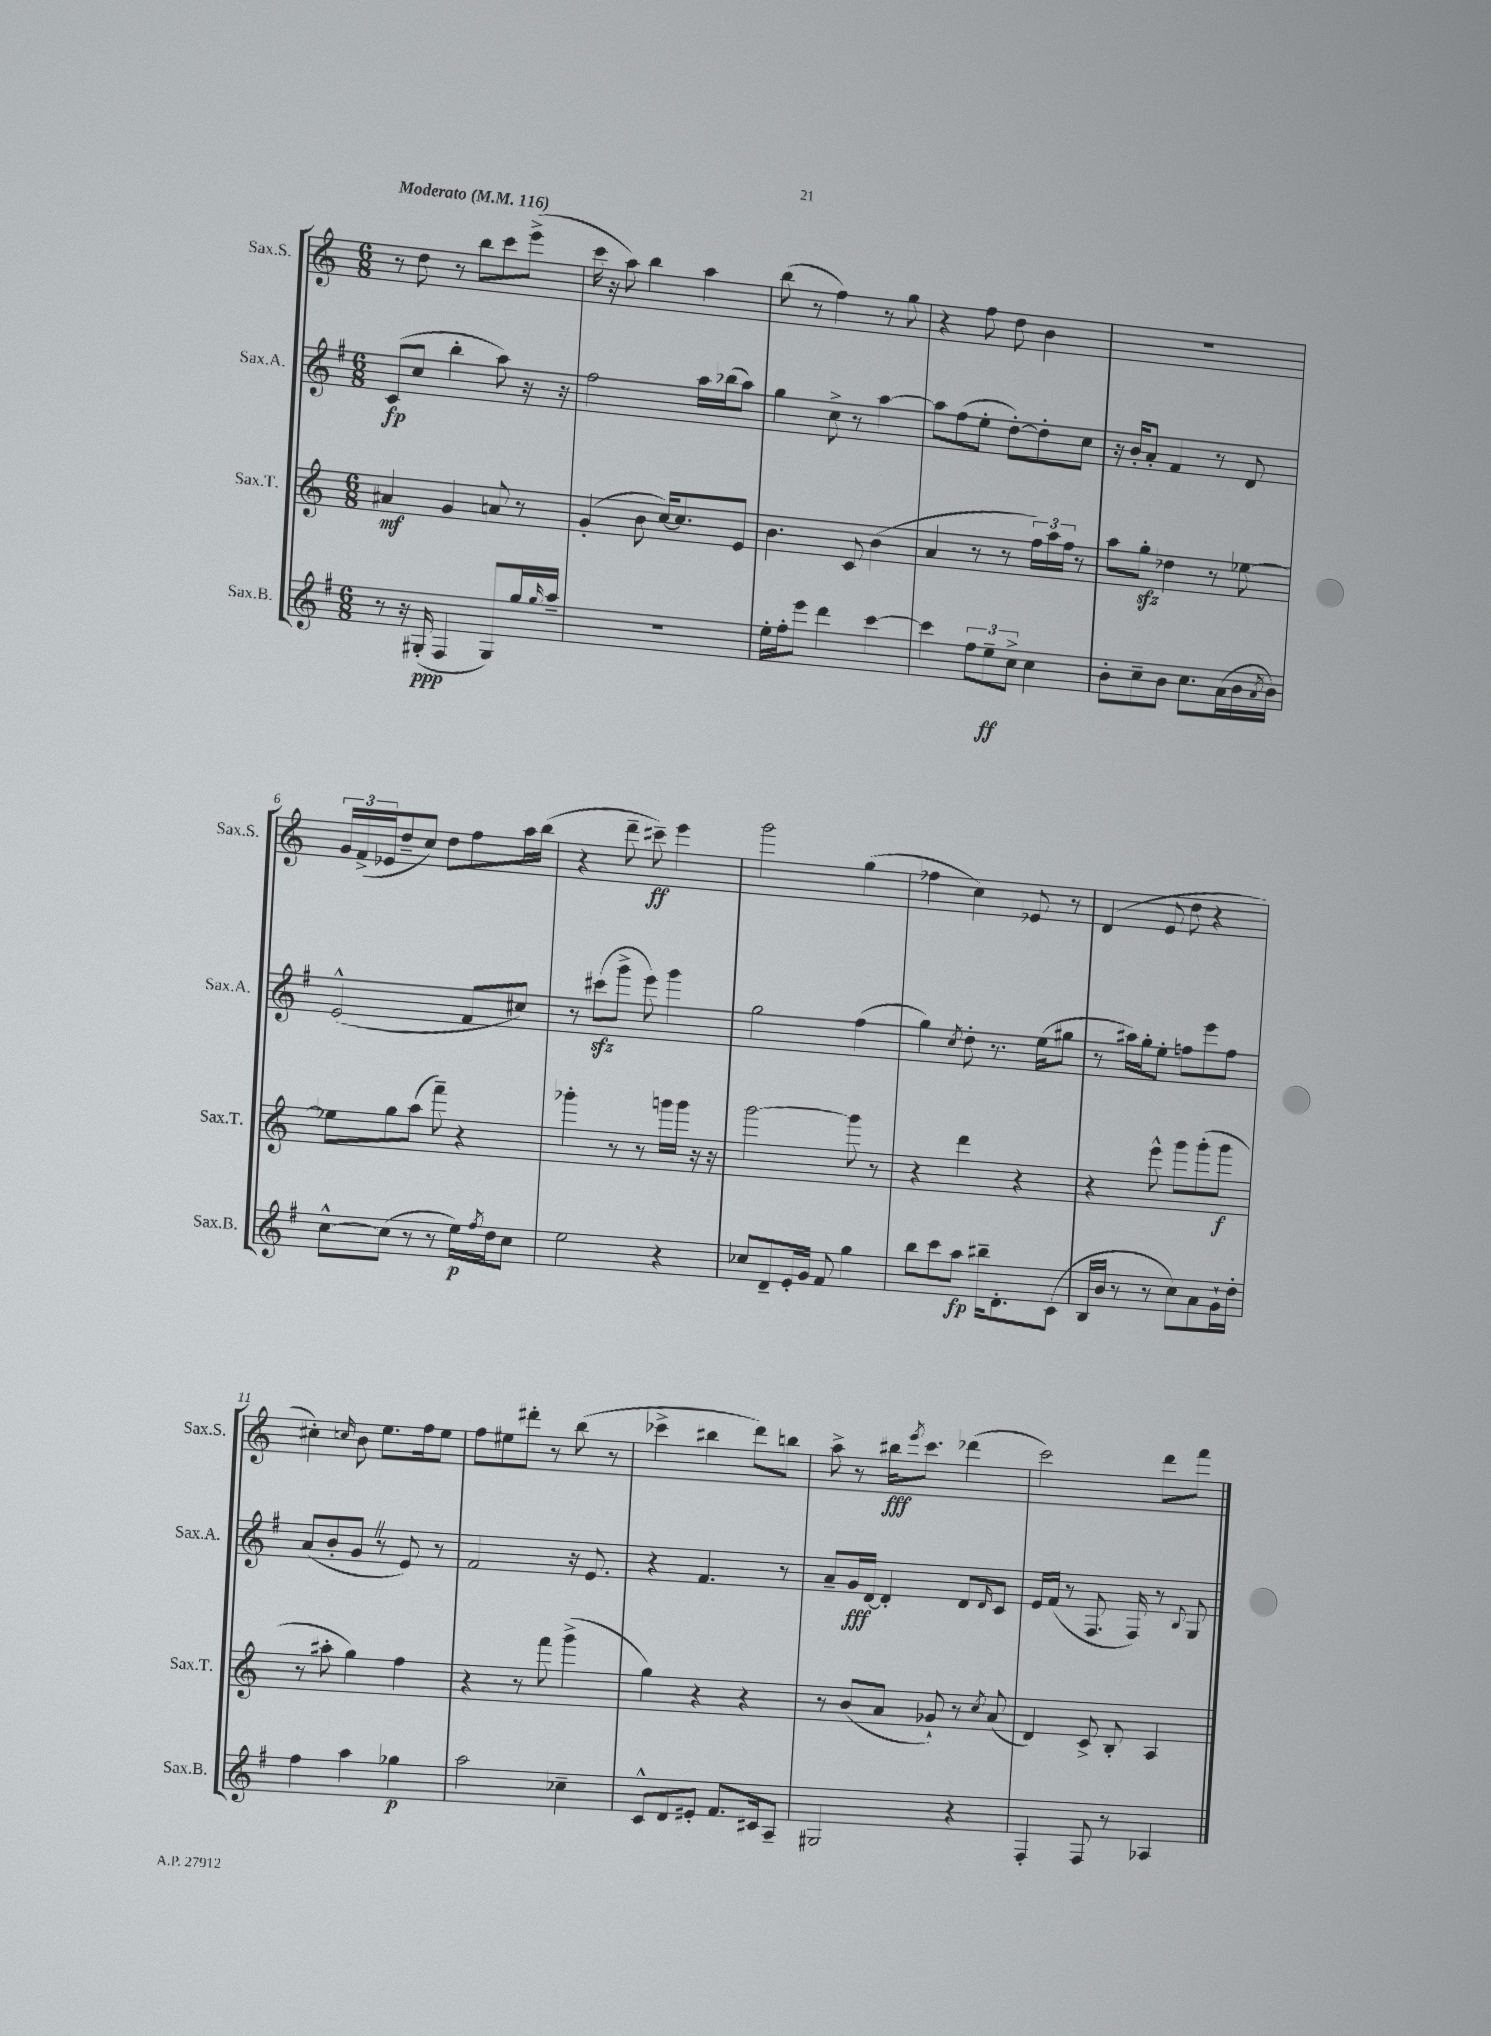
<<
\new StaffGroup <<
\new Staff = "s0" \with { instrumentName = "Sax.S." shortInstrumentName = "Sax.S." } {
    \clef treble \key c \major \numericTimeSignature \time 6/8 \tempo "Moderato" 4 = 116
    r8 d''8 r8 b''8 c'''8 e'''8->( |
    c'''16 r16 a''8) b''4 a''4 |
    b''8( r8 f''4) r8 g''8 |
    r4 f''8 d''8 b'4 |
    R2. |
    \tuplet 3/2 { g'16 f'16->( ees'16 } d''8-- c''8) d''8 f''8 a''16 b''16( |
    r4 d'''8-- cis'''8--\ff) e'''4 |
    g'''2 g''4( |
    fes''4 c''4) ees'8 r8 |
    d'4( e'8 d''8 r4 |
    cis''4-.) \grace { c''16 } b'8 e''8. f''16 e''8 |
    f''8 eis''8 dis'''8-. r8 b''8( r8 |
    ces'''4-> bis''4 d'''8) b''8 |
    a''8-> r8 bis''16\fff \acciaccatura { e'''8 } c'''8. des'''4( |
    c'''2) d'''8 f'''8 \bar "|." |
}
\new Staff = "s1" \with { instrumentName = "Sax.A." shortInstrumentName = "Sax.A." } {
    \clef treble \key g \major \numericTimeSignature \time 6/8
    c'8\fp( c''8 b''4-. a''8) r16 r16 |
    fis''2 a''16 bes''16( a''8) |
    g''4 c''8-> r8 a''4~ |
    a''8 fis''8( e''8-. d''8~-.) d''8-. c''8 |
    r16 b'16-. a'8-. fis'4 r8 d'8 |
    e'2-^( fis'8 cis''8) |
    r8 cis'''8\sfz( g'''8-> e'''8) g'''4 |
    g''2 fis''4( |
    g''4) \acciaccatura { c''8 } d''8-. r8. e''16( gis''8 |
    r8 ais''16) g''16-. e''8-. f''8 e'''8 f''8 |
    a'8( b'8-. g'8 \once \override BreathingSign.text = \markup { \musicglyph "scripts.caesura.straight" } \breathe r8 e'8) r8 |
    fis'2 r16 e'8. |
    r4 fis'4. r8 |
    a'8-- g'16\fff d'16~ d'4-. d'8 \grace { d'16 } c'8 |
    e'16 fis'16( r8 fis8. fis16) r8 \appoggiatura { b8 } g8 \bar "|." |
}
\new Staff = "s2" \with { instrumentName = "Sax.T." shortInstrumentName = "Sax.T." } {
    \clef treble \key c \major \numericTimeSignature \time 6/8
    ais'4\mf g'4 a'8 r8 |
    g'4-.( b'8 c''16~) c''8. e'8 |
    b'4. c'8 b'4( |
    a'4 r8 r8 \tuplet 3/2 { f''16) a''16 f''16 } r8 |
    a''8 g''8-.\sfz des''4 r8 ees''8~ |
    ees''8 g''8 a''8( f'''8--) r4 |
    ges'''4-. r8 r8 g'''16 g'''16 r16 r16 |
    g'''2~ g'''8 r8 |
    r4 d'''4 r4 |
    r4 e'''8-^ g'''8 g'''8-.( g'''8\f |
    r8 ais''8-. g''4) f''4 |
    r4 r8 f'''8 g'''4->( |
    g''4) r4 r4 |
    r8 b'8( a'8 ges'8-!) r8 \acciaccatura { c''8 } a'8( |
    d'4) c'8-> b8-. a4 \bar "|." |
}
\new Staff = "s3" \with { instrumentName = "Sax.B." shortInstrumentName = "Sax.B." } {
    \clef treble \key g \major \numericTimeSignature \time 6/8
    r8 r16 gis16-.\ppp( fis4 gis8) g''16 \grace { g''16 } a''16-- |
    R2. |
    e''16-. fis''16-. e'''8 d'''4 c'''4~ |
    c'''4 \tuplet 3/2 { fis''8 e''8--\ff c''8-> } c''4 |
    b'8-. c''8-- b'8 c''8. a'16( b'16 \acciaccatura { a'8 } b'16) |
    c''8~-^ c''8( r8 r8 e''16\p) \acciaccatura { fis''8 } d''16 c''8 |
    e''2 r4 |
    ces''8 d'8-- e'16-. g'16 fis'8 g''4 |
    b''8 c'''8 a''8\fp bis''16-- d'8.-. c'8( |
    b16 b'16 r8 r8 c''8) a'8 g'16-! d''16-. |
    fis''4 a''4 ges''4\p |
    a''2 ces''4-- |
    c'8-^ d'8 eis'8-. fis'8. cis'16 a8-- |
    gis2 r4 |
    fis4-. fis8 r8 aes4 \bar "|." |
}
>>
>>
